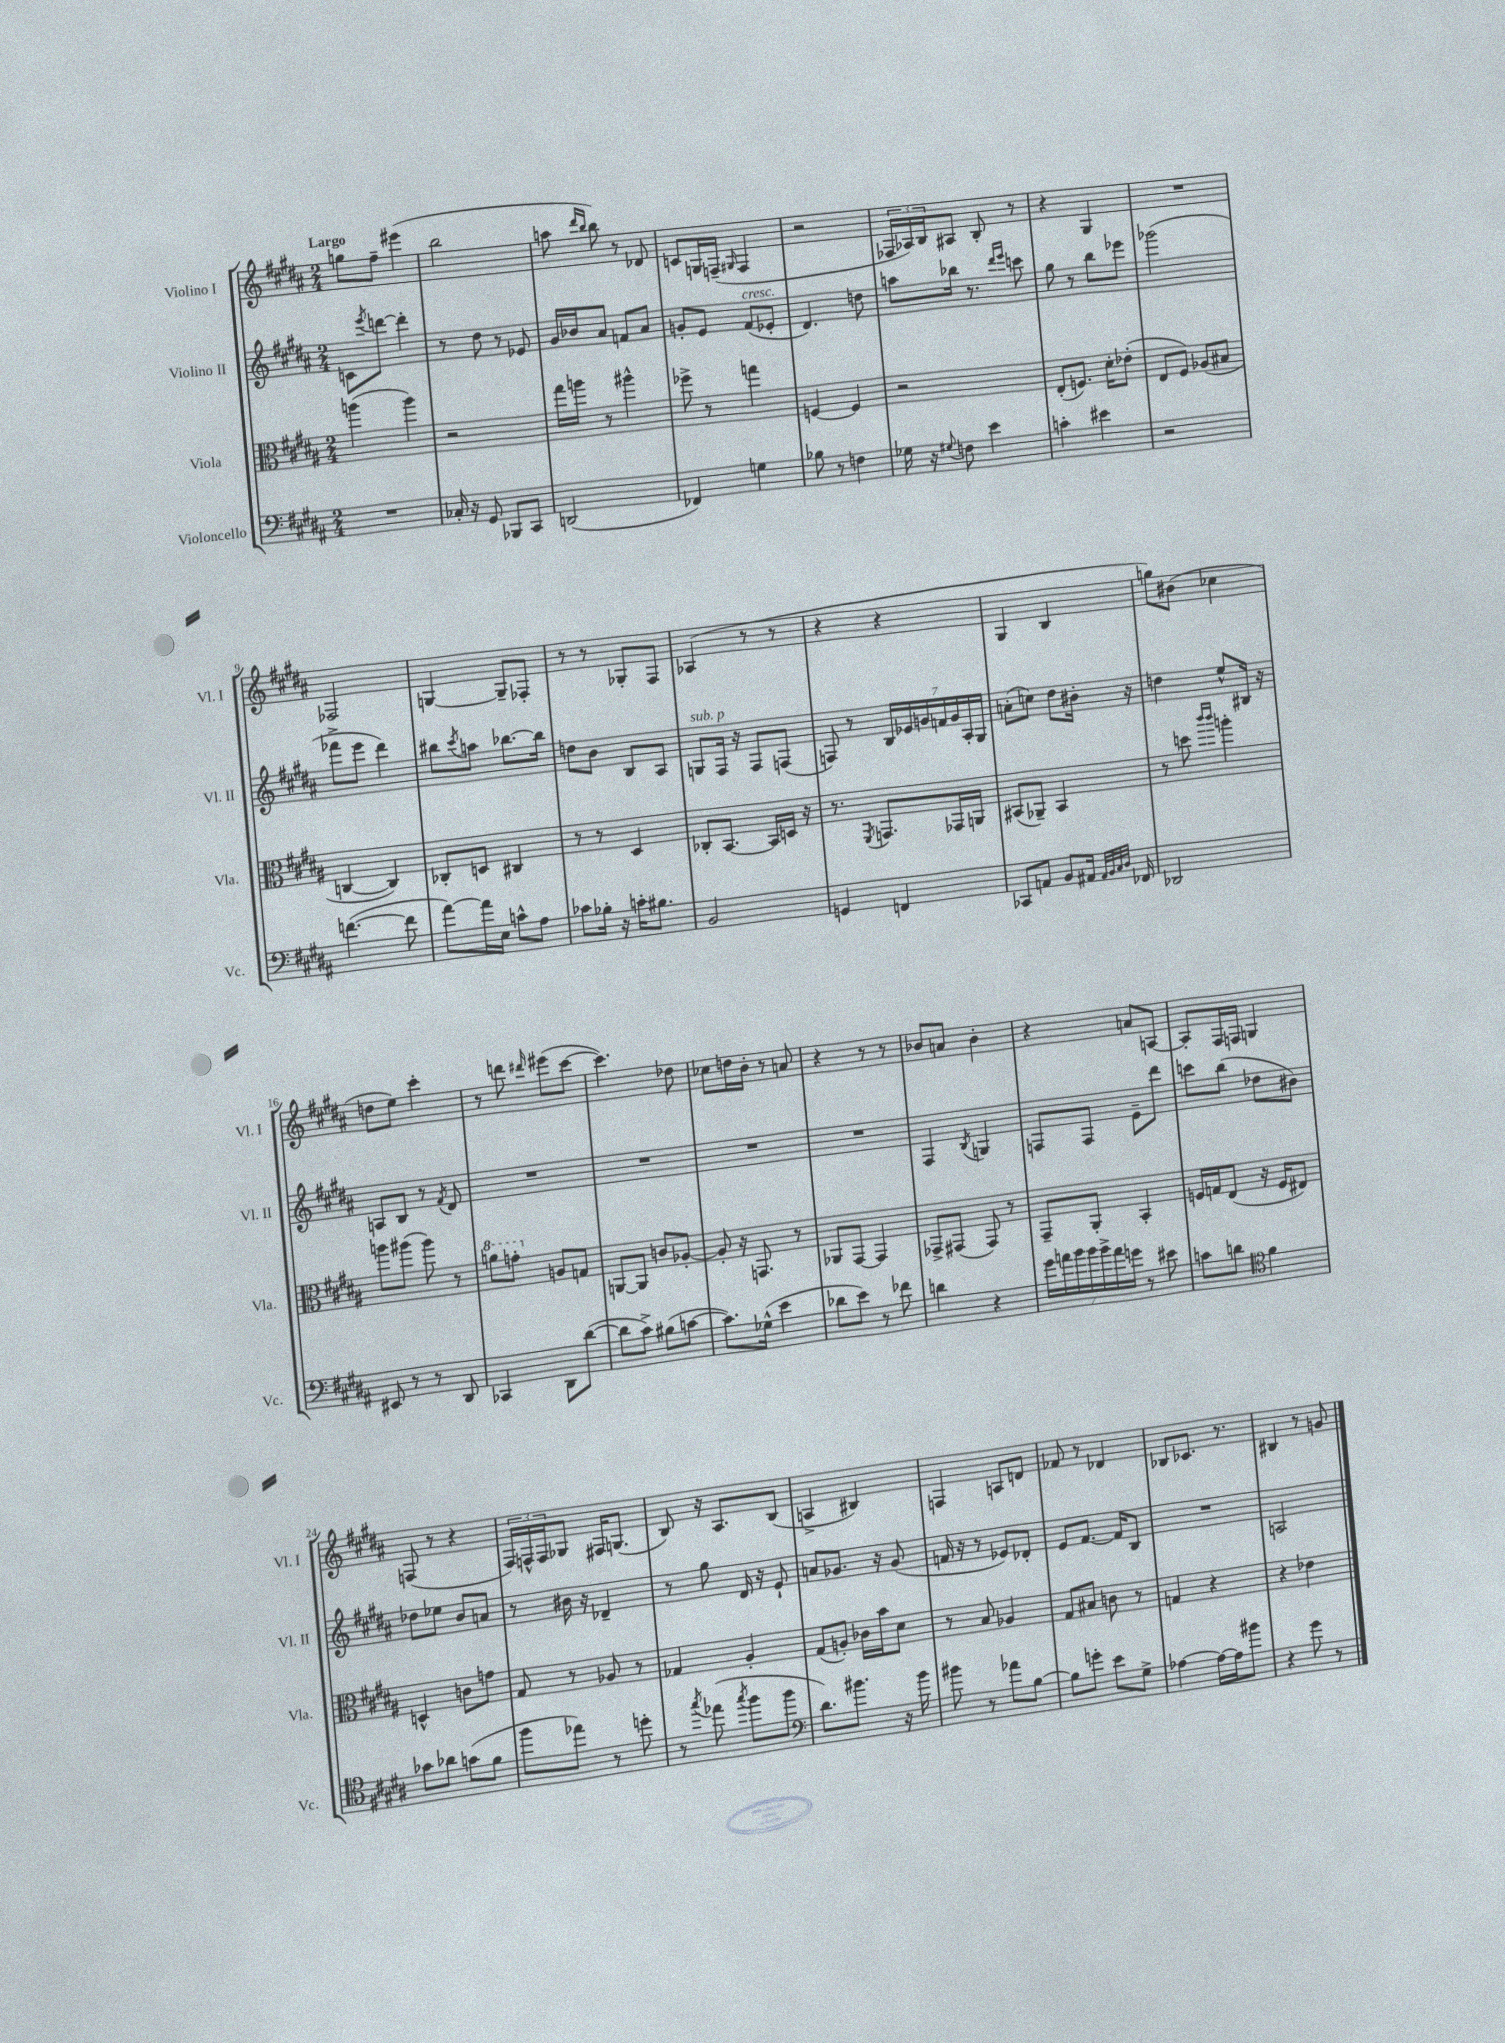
<<
\new StaffGroup <<
\new Staff = "s0" \with { instrumentName = "Violino I" shortInstrumentName = "Vl. I" } {
    \clef treble \key b \major \numericTimeSignature \time 2/4 \tempo "Largo"
    g''8 fis''8-- eis'''4( |
    b''2 |
    a''8 \grace { dis'''16 b''16 } b''8) r8 des'8 |
    c'8 g16 f16--( \grace { gis16 } f4 |
    r2 |
    \tuplet 3/2 { fes16 aes16) b16 } ais8 b8-. r8 |
    r4 gis4 |
    R2 |
    fes2 |
    g4~ g8-- fes8-. |
    r8 r8 ges8-. fis8 |
    aes4( r8 r8 |
    r4 r4 |
    gis4 b4 |
    g''8) bis'8( ces''4 |
    d''8 e''8) cis'''4-. |
    r8 d'''8 \grace { dis'''16 } eis'''8( cis'''8~ |
    cis'''4.) des''8 |
    ces''8 d''16 b'16-. r8 a'8 |
    r4 r8 r8 |
    bes'8 a'8 bes'4-. |
    r4 a'8 a8~ |
    a8-. fis16 f16 g4 |
    f8( r8 r4 |
    \tuplet 3/2 { fis16) f16-^ f16 } ges8 fis16 g8.( |
    b8) r16 ais8. b8( |
    a4-> bis4) |
    f4 a8 d'8 |
    fes'8 r8 des'4 |
    bes8 ces'8. r8. |
    bis4 r8 g'8 \bar "|." |
}
\new Staff = "s1" \with { instrumentName = "Violino II" shortInstrumentName = "Vl. II" } {
    \clef treble \key b \major \numericTimeSignature \time 2/4
    c'8 \acciaccatura { e'''8 } d'''8~ d'''4-. |
    r8 dis''8 r8 ees'8 |
    gis'16 bes'16 ais'8 f'8 ais'8 |
    g'8-. e'8 fis'8^\markup { \italic "cresc." }( ees'8-. |
    dis'4.) d''8 |
    a''8 bes''16 r8. \grace { dis'''16 e'''16 } c'''8 |
    gis''8 r8 b''8 ees'''8 |
    ges'''2( |
    fes'''8-> e'''8 dis'''4) |
    bis''8 \acciaccatura { cis'''8 } a''8 bes''8.~ bes''16 |
    d''8 b'8 b8 ais8 |
    g8^\markup { \italic "sub. p" } fis16 r16 fis8 f8( |
    f8) r8 \tuplet 7/4 { b16 ees'16 g'16 f'16 g'16 ais16-. gis16 } |
    a'8-.( c''8) dis''8 bis'16-. r16 |
    d''4 e''8-^ bis16 r16 |
    a8 b8 r8 \acciaccatura { fis'8 } dis'8 |
    R2 |
    R2 |
    R2 |
    R2 |
    fis4 \acciaccatura { b8 } g4 |
    f8 f8 e'8-- dis'''8 |
    c'''8 b''8( des''8 bis'8) |
    des''8 ees''8 b'8 a'8 |
    r8 bis'16 r16 des'4-- |
    r8 gis''8 dis'16 r16 e'8-! |
    a'8 ges'8. r16 ges'8( |
    f'16 r16 r8 ees'8) des'8-. |
    e'8 fis'8.~ fis'16 b8 |
    R2 |
    a2 \bar "|." |
}
\new Staff = "s2" \with { instrumentName = "Viola" shortInstrumentName = "Vla." } {
    \clef alto \key b \major \numericTimeSignature \time 2/4
    a''4( a''4) |
    r2 |
    gis''16 a''16 r8 ais''4-^ |
    fes''8-> r8 g''4 |
    f4~ f4 |
    r2 |
    e8-.( f8.) dis'16-. ees'8-.( |
    e8 fis8) aes8( bis8 |
    c4~ c4) |
    ces8-. d8 cis4 |
    r8 r8 dis4 |
    ces8-. b,8.~ b,16 d16 r16 |
    r8. \acciaccatura { fis,8 } g,8. ges,16 a,16 |
    bis,8( aes,8--) bis,4 |
    r8 d''8 \grace { cis'''16 cis'''16 } a''4-. |
    a''8 ais''8( ais''8) r8 |
    \ottava #1 a''8 g''8-. \ottava #0 a8 g8 |
    a,8~ a,8 c'8 aes8~-. |
    aes8-. r16 g,8. r8 |
    aes,8 gis,8~ gis,4 |
    ges,8-> gis,8( gis,8) r8 |
    gis,8-- ais,8-. b,4-. |
    f16 g16 e8( r16 f16 eis8) |
    d4-^ c'8 g'8 |
    gis8 r8 aes8 r8 |
    ges4 ais4-. |
    gis8( a8-.) ces'16 b'16 dis'8 |
    r8 b8 aes4 |
    gis8 bis8 c'8 r8 |
    g4 r4 |
    r4 ees'4 \bar "|." |
}
\new Staff = "s3" \with { instrumentName = "Violoncello" shortInstrumentName = "Vc." } {
    \clef bass \key b \major \numericTimeSignature \time 2/4
    R2 |
    ces16-. r16 gis,8 bes,,8 cis,8 |
    d,2( |
    fes,4) g4 |
    bes8 r8 f4 |
    ges16 r16 \appoggiatura { gis8 } f8 e'4 |
    c'4-. eis'4 |
    r2 |
    f'4.~( f'8 |
    ais'8~) ais'16 e16 c'8-^ ais8 |
    ces'8 bes16-. r16 c'16-. bis8. |
    b,2 |
    g,4 f,4 |
    ces,8 a,8 b,8 ais,16 \grace { ais,32 b,32 cis32 dis32 } fes,16 |
    des,2 |
    eis,8 r8 r8 dis,8 |
    ces,4 dis,8 dis'8~( |
    dis'8 cis'8->) bis8( c'8~ |
    c'8.) ges16-^( e'4 |
    des'8 e'8) r8 fes'8 |
    d'4 r4 |
    \tuplet 7/4 { gis'16 a'16 b'16 b'16 b'16-> a'16 g'16 } r8 eis'8 |
    c'8 d'8 \clef tenor fis'4 |
    ges'8 aes'8 g'8( fis'8 |
    fis''8 ees''8) r8 d''8-. |
    r8 \acciaccatura { gis''8 } ees''8( \acciaccatura { gis''8 } fis''8 fis''8 |
    \clef bass dis'8.) bis'8. r16 bis'16 |
    bis'8 r8 aes'8 b8~ |
    b8 g'8-. e'8 gis8-> |
    aes4~ aes16~ aes16 bis'8 |
    r4 gis'8 r8 \bar "|." |
}
>>
>>
